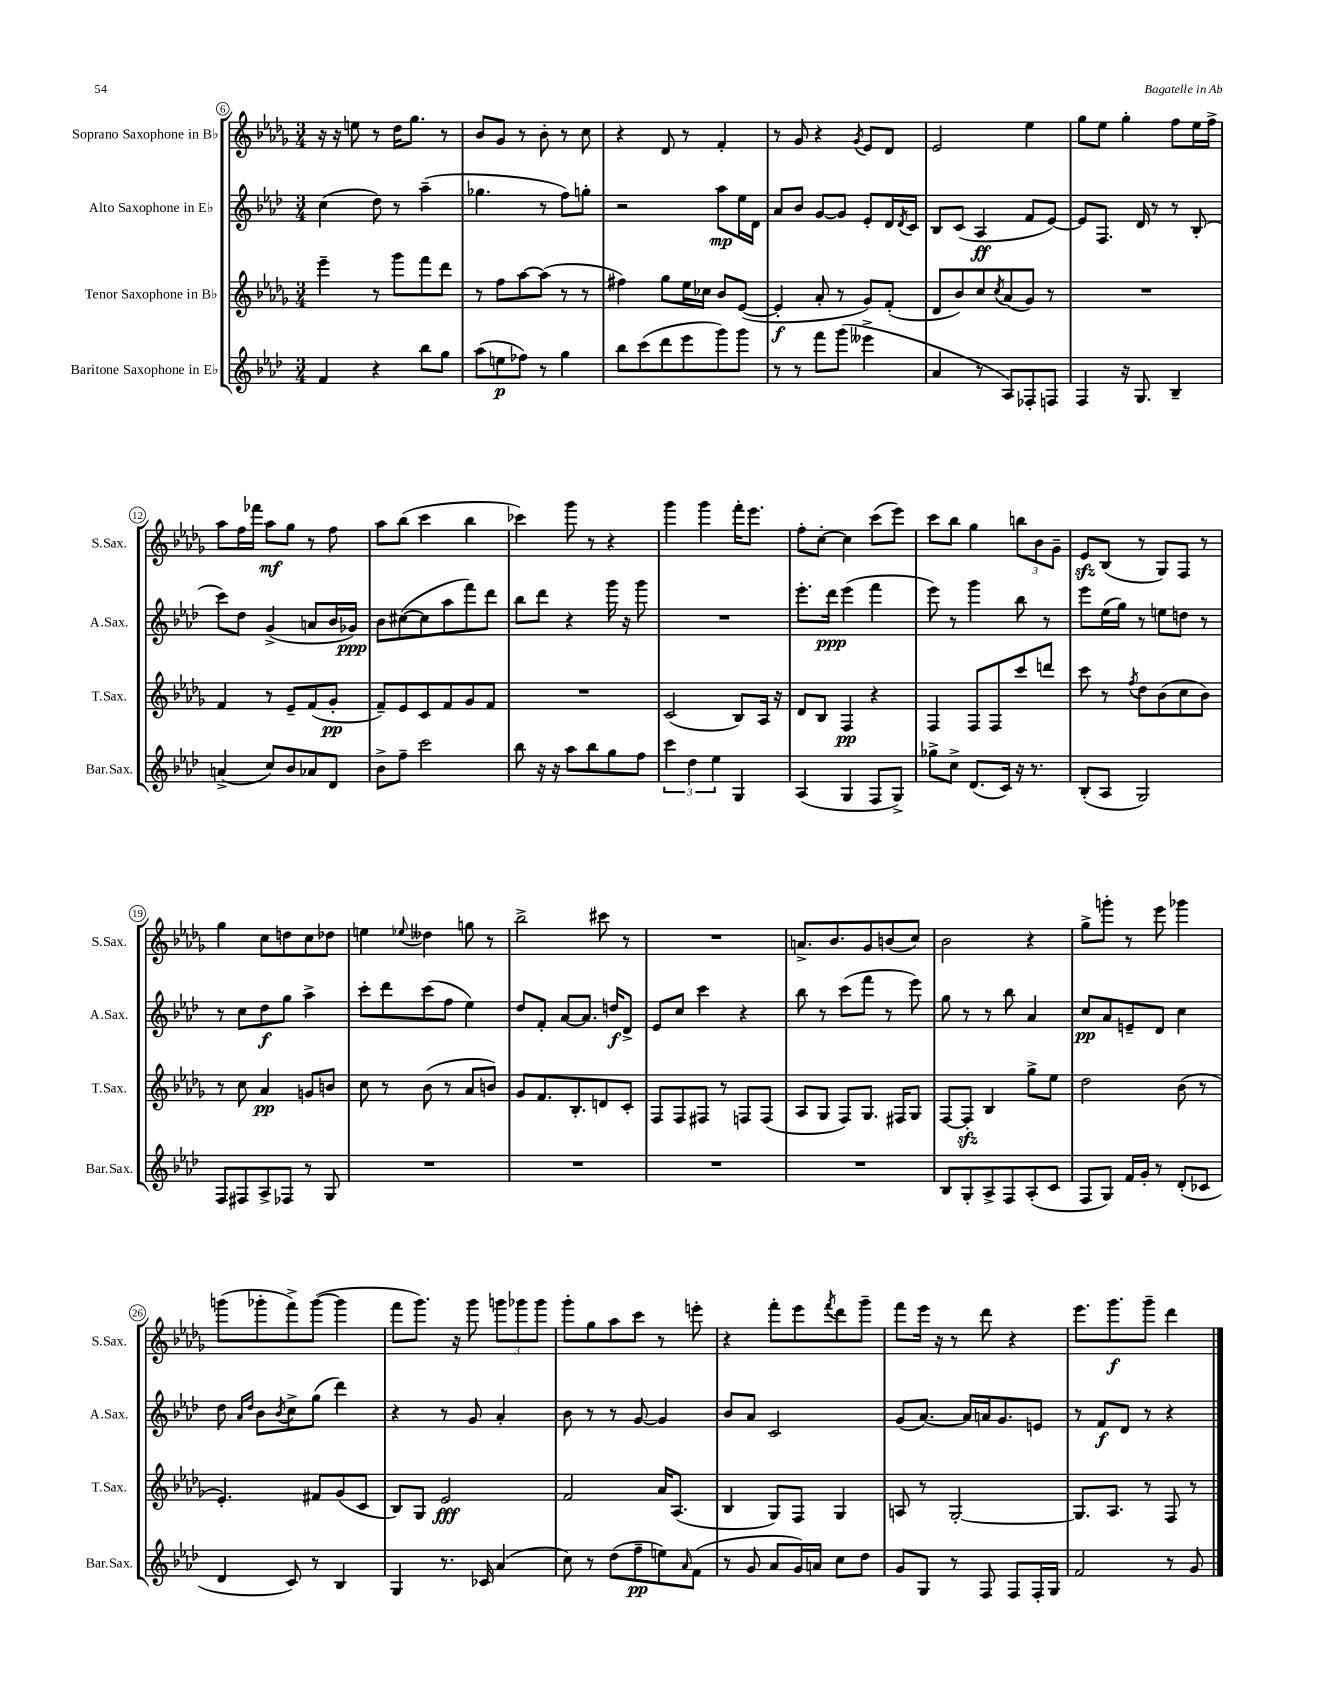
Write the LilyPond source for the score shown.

<<
\new StaffGroup <<
\new Staff = "s0" \with { instrumentName = "Soprano Saxophone in Bb" shortInstrumentName = "S.Sax." } {
    \clef treble \key des \major \numericTimeSignature \time 3/4
    r16 r16 e''8 r8 des''16 ges''8. r8 |
    bes'8 ges'8 r8 bes'8-. r8 c''8 |
    r4 des'8 r8 f'4-. |
    r8 ges'8 r4 \acciaccatura { ges'8 } ees'8 des'8 |
    ees'2 ees''4 |
    ges''8 ees''8 ges''4-. f''8 ees''16 f''16-> |
    aes''8 f''16 fes'''16 aes''8\mf ges''8 r8 f''8 |
    aes''8 bes''8( c'''4 bes''4 |
    ces'''4) ges'''8 r8 r4 |
    ges'''4 ges'''4 f'''16-. ees'''8. |
    f''8-. c''8~-. c''4 c'''8( ees'''8) |
    c'''8 bes''8 ges''4 \tuplet 3/2 { b''8 bes'8 ges'8-- } |
    ees'8\sfz bes8( r8 ges8) f8 r8 |
    ges''4 c''8 d''8 c''8 des''8 |
    e''4 \appoggiatura { ees''8 } deses''4 g''8 r8 |
    bes''2-> cis'''8 r8 |
    R2. |
    a'8.-> bes'8. ges'8 b'8( c''8) |
    bes'2 r4 |
    ges''8-> g'''8-. r8 ees'''8 ges'''4 |
    g'''8( ges'''8-. f'''8->) ges'''8~( ges'''4 |
    f'''8 ges'''8.) r16 ges'''8 \tuplet 3/2 { g'''8 ges'''8 ges'''8 } |
    ges'''8-. ges''8 aes''8 c'''8 r8 e'''8-. |
    r4 f'''8-. ees'''8 \acciaccatura { f'''8 } des'''8 ges'''8-- |
    f'''8 ees'''16 r16 r8 des'''8 r4 |
    ees'''8. ges'''8.\f ges'''8-- des'''4 \bar "|." |
}
\new Staff = "s1" \with { instrumentName = "Alto Saxophone in Eb" shortInstrumentName = "A.Sax." } {
    \clef treble \key aes \major \numericTimeSignature \time 3/4
    c''4( des''8) r8 aes''4--( |
    ges''4. r8 f''8) g''8-. |
    r2 aes''8\mp ees''16 des'16 |
    aes'8 bes'8 g'8~ g'8 ees'8-. des'16 \acciaccatura { des'8 } c'16 |
    bes8 c'8( aes4\ff f'8 ees'8~) |
    ees'8 f8. des'16 r8 r8 bes8-.( |
    c'''8) des''8 g'4->( a'8 bes'16 ges'16\ppp) |
    bes'8 cis''8~( cis''8 aes''8 f'''8) des'''8 |
    bes''8 des'''8 r4 g'''16 r16 g'''8 |
    R2. |
    ees'''8.-. des'''16\ppp ees'''4( f'''4 |
    ees'''8) r8 g'''4 bes''8 r8 |
    ees'''8 ees''16( g''16) r8 e''8 d''8 r8 |
    r8 c''8 des''8\f g''8 aes''4-> |
    c'''8-. des'''8 c'''8( f''8 ees''4) |
    des''8 f'8-. aes'8~ aes'8. d''16\f des'8-> |
    ees'8 c''8 c'''4 r4 |
    bes''8 r8 c'''8( f'''8 r8 ees'''8) |
    g''8 r8 r8 bes''8 aes'4 |
    c''8\pp aes'8 e'8-- des'8 c''4 |
    des''8 \grace { aes'16 des''16 } bes'8 \acciaccatura { bes'8 } c''8-> g''8( des'''4) |
    r4 r8 g'8 aes'4-. |
    bes'8 r8 r8 g'8~ g'4 |
    bes'8 aes'8 c'2 |
    g'8( aes'8.~) aes'16 a'16 g'8. e'8 |
    r8 f'8\f des'8 r8 r4 \bar "|." |
}
\new Staff = "s2" \with { instrumentName = "Tenor Saxophone in Bb" shortInstrumentName = "T.Sax." } {
    \clef treble \key des \major \numericTimeSignature \time 3/4
    ees'''4-- r8 ges'''8 f'''8 des'''8 |
    r8 f''8 aes''8~ aes''8( r8 r8 |
    fis''4) ges''8 ees''16 ces''16 bes'8 ees'8~( |
    ees'4-.\f aes'8-. r8 ges'8) f'8-.( |
    des'8 bes'8) c''8 \acciaccatura { c''8 } aes'8( ges'8) r8 |
    R2. |
    f'4 r8 ees'8-- f'8( ges'8-.\pp |
    f'8--) ees'8 c'8 f'8 ges'8 f'8 |
    R2. |
    c'2( bes8) aes16 r16 |
    des'8 bes8 f4\pp r4 |
    f4 f8 f8 c'''8 d'''8 |
    c'''8 r8 \acciaccatura { f''8 } des''8 bes'8( c''8 bes'8) |
    r8 c''8 aes'4\pp g'8 b'8 |
    c''8 r8 bes'8( r8 aes'8 b'8) |
    ges'8 f'8. bes8.-. d'8 c'8-. |
    f8 f8 fis8 r8 f8 f8( |
    aes8 ges8 f8) ges8. fis16 ges8 |
    f8~ f8-.\sfz bes4 ges''8-> ees''8 |
    des''2 bes'8( r8 |
    ees'4.-.) fis'8 ges'8( c'8 |
    bes8) ges8 ees'2\fff |
    f'2 aes'16 aes8.( |
    bes4 ges8) f8 ges4 |
    a8 r8 ges2~-. |
    ges8. aes8. r8 f8 r8 \bar "|." |
}
\new Staff = "s3" \with { instrumentName = "Baritone Saxophone in Eb" shortInstrumentName = "Bar.Sax." } {
    \clef treble \key aes \major \numericTimeSignature \time 3/4
    f'4 r4 bes''8 g''8 |
    aes''8( e''8\p fes''8) r8 g''4 |
    bes''8 c'''8( des'''8 ees'''8 g'''8) g'''8 |
    r8 r8 f'''8 g'''8( eeses'''4-> |
    aes'4 r8 aes8) fes8-. f8 |
    f4 r16 g8. bes4-- |
    a'4->( c''8) bes'8 aes'8 des'8 |
    bes'8-> f''8-- c'''2 |
    bes''8 r16 r16 aes''8 bes''8 g''8 f''8 |
    \tuplet 3/2 { c'''4 des''4 ees''4 } g4 |
    aes4( g4 f8 g8->) |
    ges''8-> c''8-> des'8.( c'16) r16 r8. |
    bes8-.( aes8 g2) |
    f8 fis8 aes8-> fes8 r8 g8 |
    R2. |
    R2. |
    R2. |
    R2. |
    bes8 g8-. aes8-> f8 aes8-.( c'8 |
    f8 g8) f'16 g'16-. r8 des'8-.( ces'8 |
    des'4 c'8) r8 bes4 |
    g4 r8. ces'16 aes'4( |
    c''8) r8 des''8( f''8--\pp e''8) \grace { aes'16 } f'8( |
    r8 g'8 aes'8 g'16) a'16 c''8 des''8 |
    g'8 g8 r8 f8 f8 f16-. g16 |
    f'2 r8 g'8 \bar "|." |
}
>>
>>
\layout { \context { \Score currentBarNumber = #6 \override BarNumber.stencil = #(make-stencil-circler 0.1 0.3 ly:text-interface::print) } }
